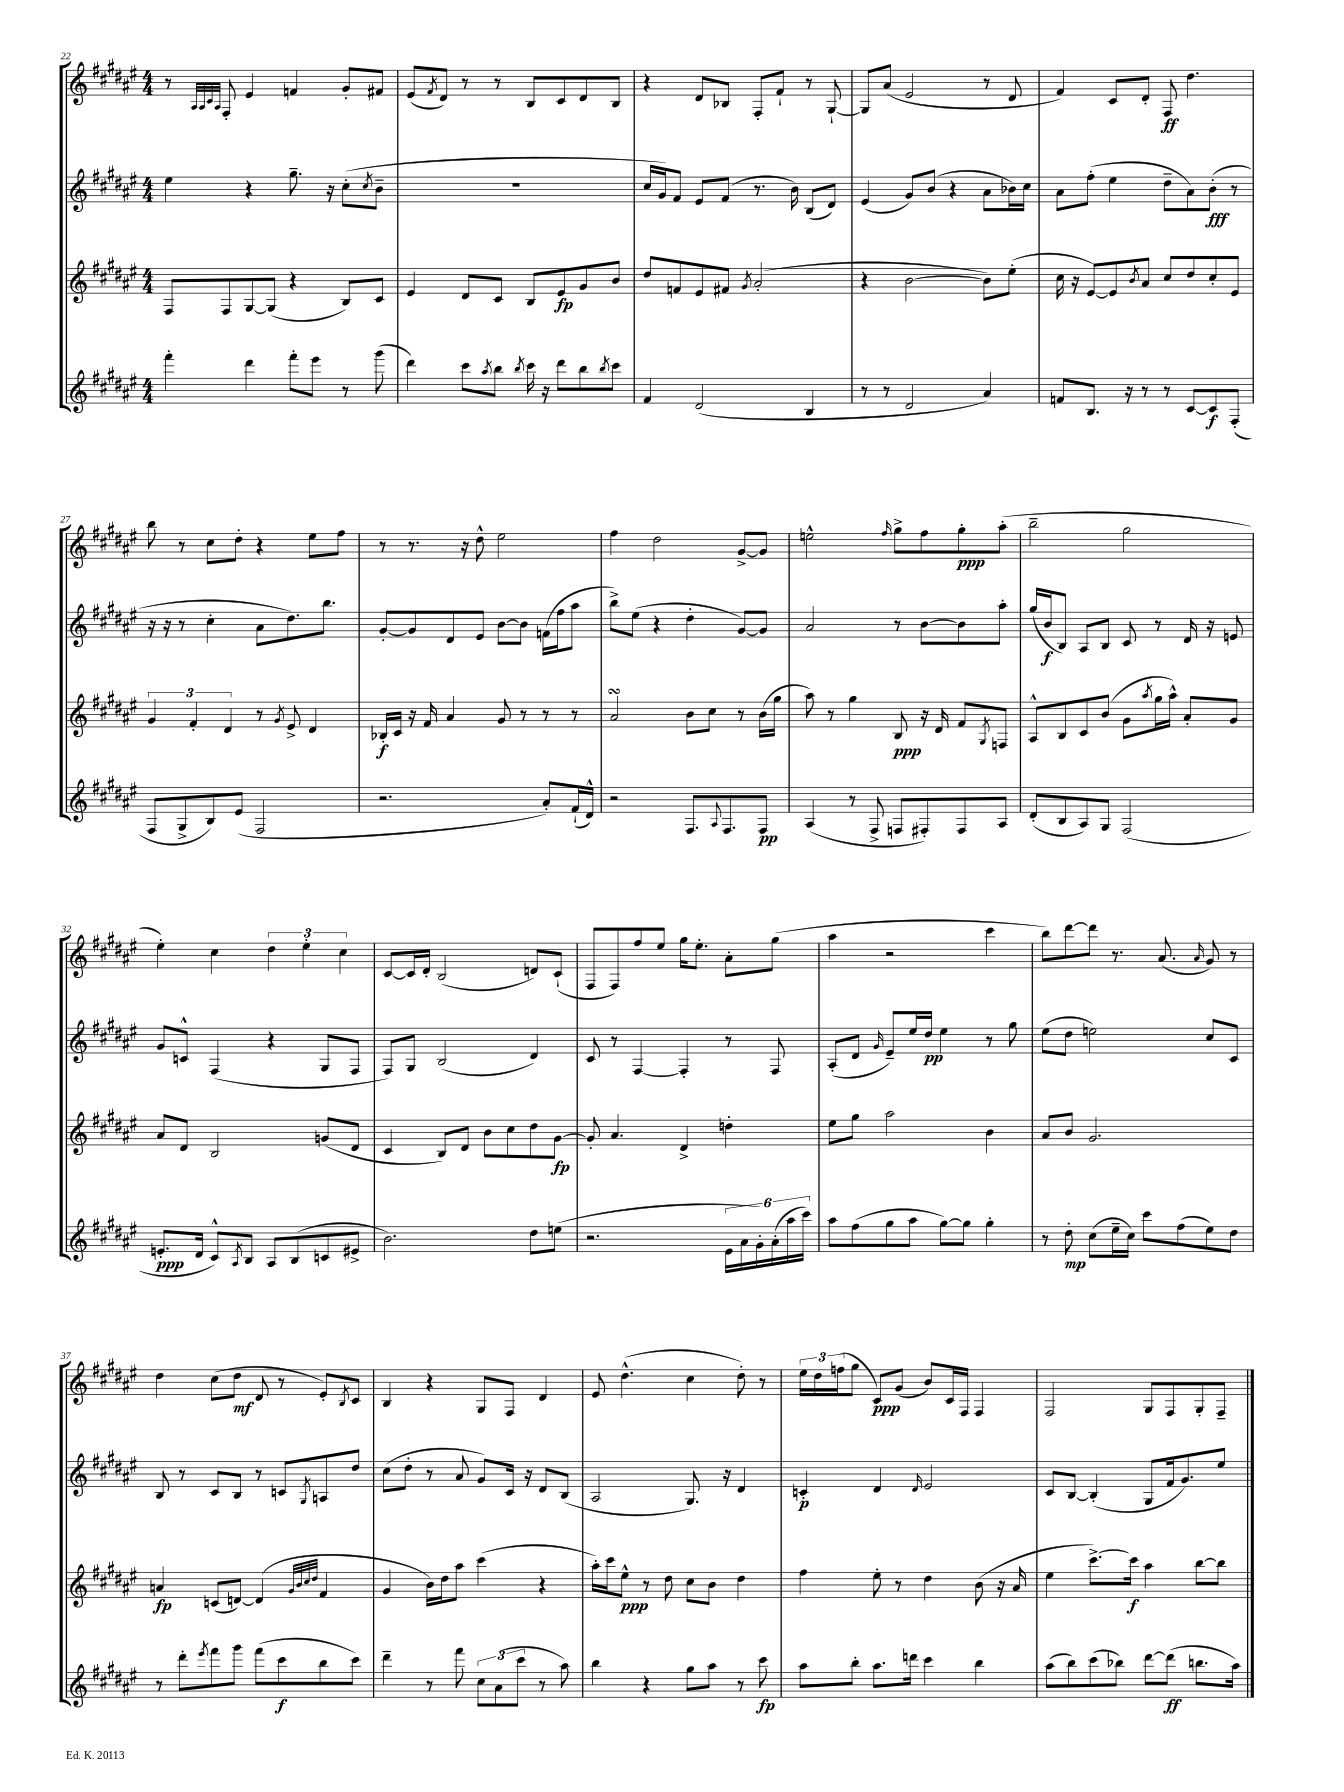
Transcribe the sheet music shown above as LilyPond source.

<<
\new StaffGroup <<
\new Staff = "s0" {
    \clef treble \key fis \major \numericTimeSignature \time 4/4
    r8 \grace { ais32 ais32 cis'32 ais32 } fis8-. eis'4 f'4 gis'8-. fis'8 |
    eis'8( \acciaccatura { fis'8 } dis'8) r8 r8 b8 cis'8 dis'8 b8 |
    r4 dis'8 bes8 fis8-. fis'8-! r8 gis8~-! |
    gis8 ais'8( eis'2 r8 dis'8 |
    fis'4) cis'8 dis'8-. fis8\ff dis''4. |
    b''8 r8 cis''8 dis''8-. r4 eis''8 fis''8 |
    r8 r8. r16 dis''8-^ eis''2 |
    fis''4 dis''2 gis'8~-> gis'8 |
    e''2-^ \grace { fis''16 } gis''8-> fis''8 gis''8-.\ppp ais''8-.( |
    b''2-- gis''2 |
    eis''4-.) cis''4 \tuplet 3/2 { dis''4 eis''4-. cis''4 } |
    cis'8~ cis'16 dis'16-. b2( d'8) cis'8-!( |
    fis8 fis8) fis''8 eis''8 gis''16 eis''8.-. ais'8-. gis''8( |
    ais''4 r2 cis'''4 |
    b''8) dis'''8~ dis'''8 r8. ais'8.( \grace { ais'16 } gis'8) r8 |
    dis''4 cis''8( dis''8\mf dis'8 r8 eis'8-.) \acciaccatura { b8 } cis'8 |
    b4 r4 gis8 fis8 dis'4 |
    eis'8 dis''4.-^( cis''4 dis''8-.) r8 |
    \tuplet 3/2 { eis''16 dis''16 f''16( } gis''8 cis'8\ppp) gis'8( b'8) cis'16 fis16 fis4 |
    fis2 gis8 fis8 gis8-. fis8-- \bar "|." |
}
\new Staff = "s1" {
    \clef treble \key fis \major \numericTimeSignature \time 4/4
    eis''4 r4 gis''8.-- r16 cis''8-.( \acciaccatura { cis''8 } b'8-- |
    R1 |
    cis''16 gis'16) fis'8 eis'8 fis'8( r8. b'16) b8( dis'8) |
    eis'4( gis'8) b'8( r4 ais'8 bes'16) cis''16 |
    ais'8 fis''8-.( eis''4 dis''8-- ais'8) b'8-.\fff( r8 |
    r16 r16 r8 cis''4-. ais'8 dis''8.) b''8. |
    gis'8~-. gis'8 dis'8 eis'8 b'8~ b'8 f'16( fis''16 ais''8 |
    b''8->) eis''8( r4 dis''4-. gis'8~) gis'8 |
    ais'2 r8 b'8~ b'8 ais''8-. |
    gis''16( b'16\f b8) ais8 b8 cis'8 r8 dis'16 r16 e'8 |
    gis'8 c'8-^ fis4( r4 gis8 fis8 |
    fis8) gis8 b2( dis'4) |
    cis'8 r8 fis4~ fis4-. r8 fis8 |
    ais8-.( dis'8 \grace { gis'16 } eis'8--) eis''16 dis''16\pp eis''4 r8 gis''8 |
    eis''8( dis''8 e''2) cis''8 cis'8 |
    b8 r8 cis'8 b8 r8 c'8 \acciaccatura { gis8 } a8 dis''8 |
    cis''8( dis''8-. r8 ais'8 gis'8) cis'16 r16 dis'8 b8( |
    ais2 gis8.) r16 dis'4 |
    c'4-.\p dis'4 \grace { dis'16 } eis'2 |
    cis'8 b8~ b4-.( gis8 fis'16 gis'8.) eis''8 \bar "|." |
}
\new Staff = "s2" {
    \clef treble \key fis \major \numericTimeSignature \time 4/4
    fis8 fis8 gis8~ gis8( r4 b8) cis'8 |
    eis'4 dis'8 cis'8 b8 eis'8\fp gis'8 b'8 |
    dis''8 f'8 eis'8 fis'8 \acciaccatura { gis'8 } ais'2-.( |
    r4 b'2~ b'8) eis''8-.( |
    cis''16 r16 eis'8~) eis'8 \acciaccatura { b'8 } ais'8 cis''8 dis''8 cis''8-. eis'8 |
    \tuplet 3/2 { gis'4 fis'4-. dis'4 } r8 \acciaccatura { gis'8 } eis'8-> dis'4 |
    bes16-.\f cis'16 r16 fis'16 ais'4 gis'8 r8 r8 r8 |
    ais'2\turn b'8 cis''8 r8 b'16( gis''16 |
    ais''8) r8 gis''4 b8\ppp r16 dis'16 fis'8 \acciaccatura { gis8 } f8 |
    ais8-^ b8 cis'8 b'8( gis'8 \acciaccatura { ais''8 } gis''16 ais''16-^) ais'8-. gis'8 |
    ais'8 dis'8 b2 g'8( dis'8 |
    cis'4 b8) dis'8 b'8 cis''8 dis''8 gis'8~\fp |
    gis'8-. ais'4. dis'4-> d''4-. |
    eis''8 gis''8 ais''2 b'4 |
    ais'8 b'8 gis'2. |
    a'4\fp c'8( d'8~) d'4( \grace { gis'32 b'32 cis''32 dis''32 } fis'4 |
    gis'4 b'16) dis''16 ais''8 cis'''4( r4 |
    ais''16-.) cis'''16 eis''8-^\ppp r8 dis''8 cis''8 b'8 dis''4 |
    fis''4 eis''8-. r8 dis''4 b'8( r16 ais'16 |
    eis''4 cis'''8.~->) cis'''16\f ais''4 b''8~ b''8 \bar "|." |
}
\new Staff = "s3" {
    \clef treble \key fis \major \numericTimeSignature \time 4/4
    fis'''4-. dis'''4 fis'''8-. eis'''8 r8 gis'''8( |
    dis'''4) cis'''8 \acciaccatura { ais''8 } b''8 \acciaccatura { b''8 } cis'''16 r16 dis'''8 b''8 \acciaccatura { b''8 } cis'''8 |
    fis'4 dis'2( b4 |
    r8 r8 dis'2 ais'4) |
    f'8 b8. r16 r8 r8 cis'8~ cis'8\f fis8-.( |
    fis8 gis8-> b8) eis'8( fis2 |
    r2. ais'8-.) fis'16-!( dis'16-^) |
    r2 fis8. \appoggiatura { ais8 } fis8. fis8\pp |
    ais4( r8 fis8-> f8 fis8-.) fis8 ais8 |
    dis'8-.( b8 ais8) gis8 fis2( |
    e'8.-.\ppp dis'16 cis'8-^) \acciaccatura { ais8 } b8 ais8 b8( c'8 eis'8-> |
    b'2.) dis''8 e''8( |
    r2. \tuplet 6/4 { eis'16 ais'16 gis'16-.) ais'16-.( ais''16 cis'''16) } |
    ais''8 fis''8( gis''8 ais''8 gis''8~) gis''8 gis''4-. |
    r8 dis''8-.\mp cis''8( eis''16-- cis''16) cis'''8 fis''8( eis''8) dis''8 |
    r8 dis'''8-. \acciaccatura { eis'''8 } fis'''8 gis'''8 fis'''8( cis'''8\f b''8 cis'''8) |
    dis'''4-- r8 fis'''8 \tuplet 3/2 { cis''8 ais'8( cis'''8 } r8 ais''8) |
    b''4 r4 gis''8 ais''8 r8 cis'''8\fp |
    ais''8 b''8-. ais''8. d'''16 cis'''4 b''4 |
    ais''8( b''8) cis'''8( bes''8) dis'''8~ dis'''8\ff( b''8. ais''16) \bar "|." |
}
>>
>>
\layout { \context { \Score currentBarNumber = #22 } }
